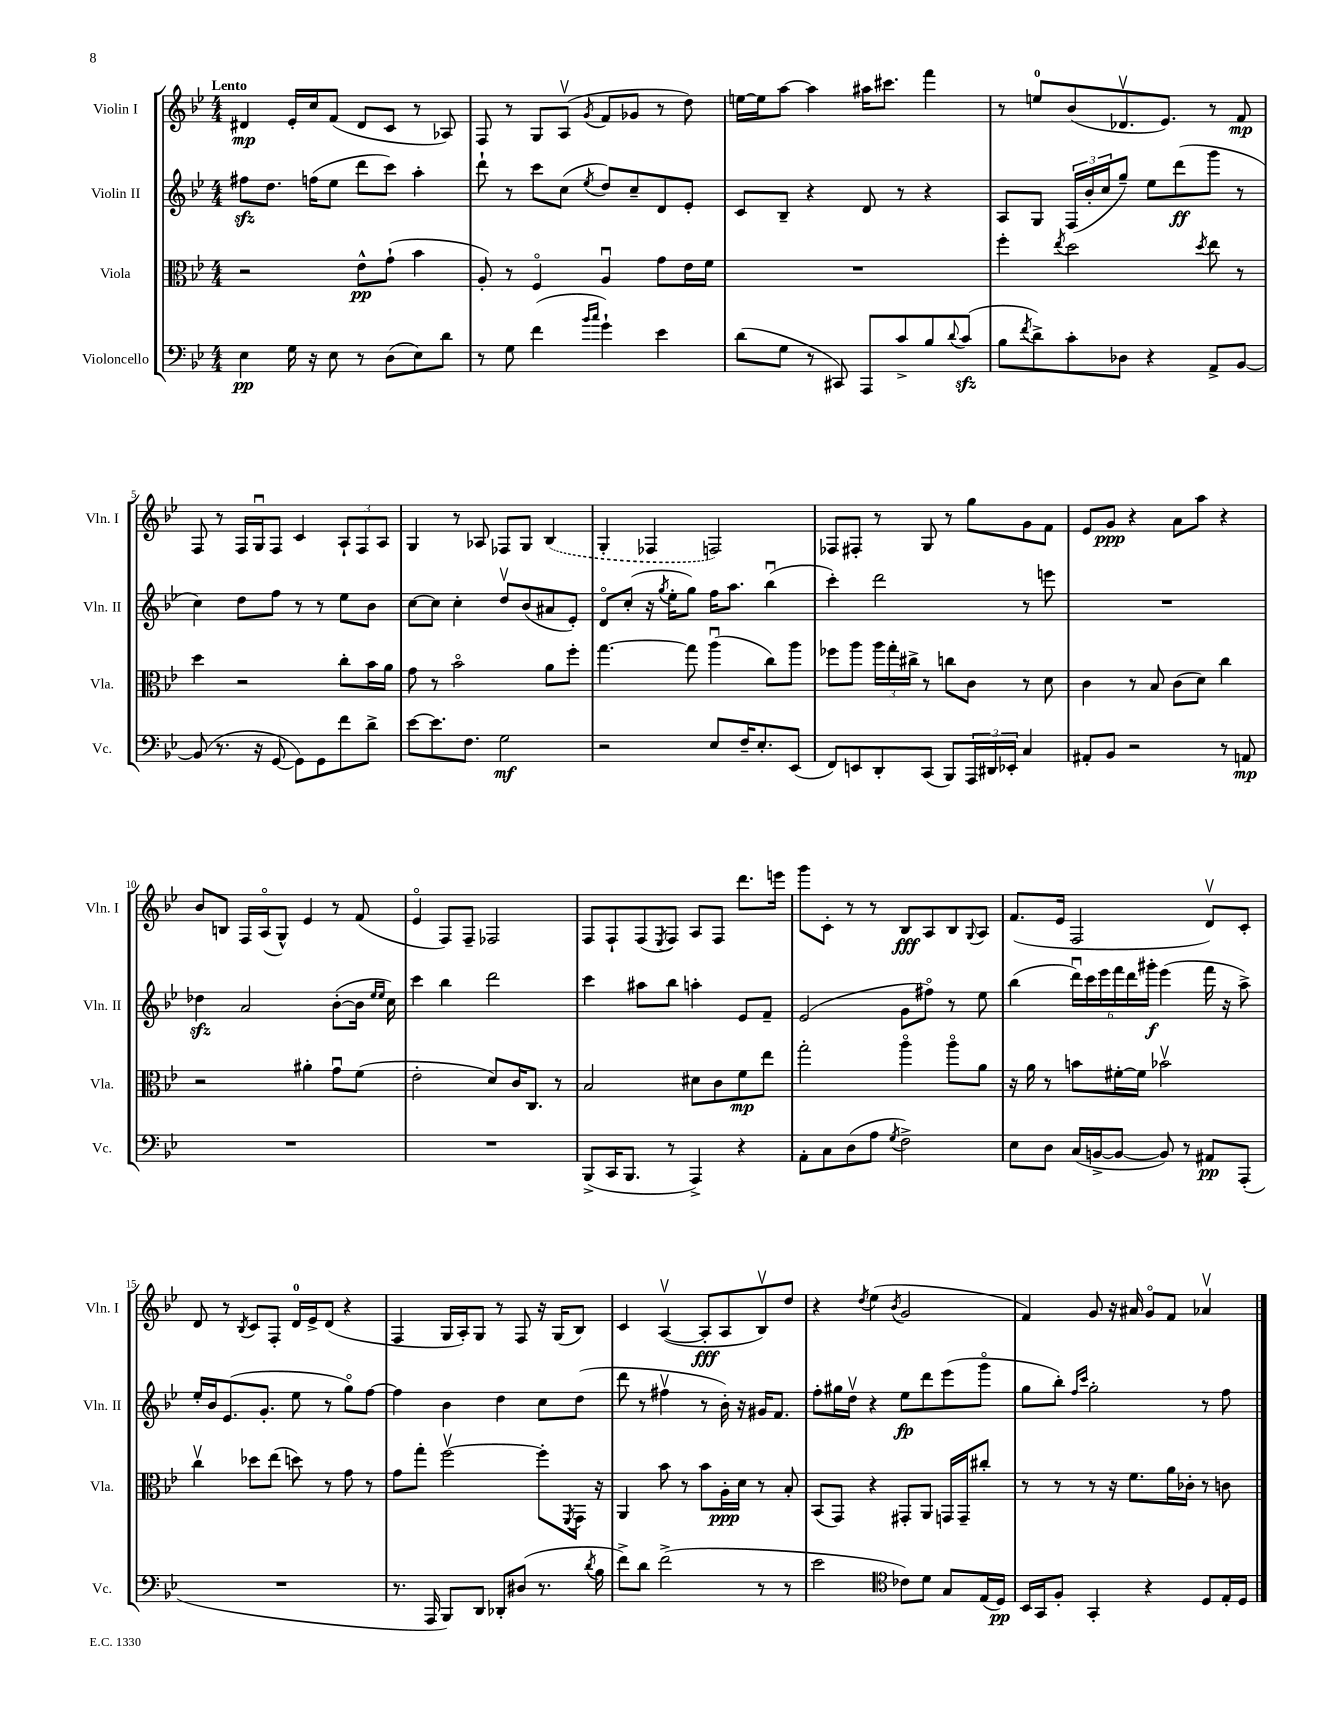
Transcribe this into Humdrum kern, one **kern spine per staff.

**kern	**dynam	**kern	**dynam	**kern	**dynam	**kern	**dynam
*part4	*part4	*part3	*part3	*part2	*part2	*part1	*part1
*staff4	*staff4	*staff3	*staff3	*staff2	*staff2	*staff1	*staff1
*I"Violoncello	*	*I"Viola	*	*I"Violin II	*	*I"Violin I	*
*I'Vc.	*	*I'Vla.	*	*I'Vln. II	*	*I'Vln. I	*
*clefF4	*	*clefC3	*	*clefG2	*	*clefG2	*
*k[b-e-]	*	*k[b-e-]	*	*k[b-e-]	*	*k[b-e-]	*
*M4/4	*	*M4/4	*	*M4/4	*	*M4/4	*
=1	=1	=1	=1	=1	=1	=1	=1
!	!	!	!	!	!	!LO:TX:a:B:t=Lento	!
4E-\	pp	2r	.	8ff#Xzz\L	.	4d#X/	mp
.	.	.	.	8.dd\J	.	.	.
16G\	.	.	.	.	.	16e-'/LL	.
16r	.	.	.	(16ffn\KL	.	16cc/J	.
8E-\	.	.	.	8ee-\J	.	(8f/J	.
8r	.	8e-^^\L	pp	8ddd\L	.	8d#/L	.
(8D\L	.	(8g`\J	.	8ccc\J)	.	8c/J	.
8E-\)	.	4b-\	.	4aa'\	.	8r	.
8d\J	.	.	.	.	.	8A-X/)	.
=2	=2	=2	=2	=2	=2	=2	=2
8r	.	8A'/)	.	8ddd`\	.	8F/	.
8G\	.	8r	.	8r	.	8r	.
(4f\	.	4F/	.	8ccc\L	.	8G/L	.
.	.	.	.	(8cc\J	.	(8Av/J	.
16qqb-/LL	.	.	.	.	.	.	.
16qqcc/JJ	.	.	.	8qee-/	.	8qg/	.
4g`\)	.	4Au/	.	8dd/L)	.	8f/L	.
.	.	.	.	8cc~/	.	8g-X/J	.
4e-\	.	8g\L	.	8d/	.	8r	.
.	.	16e-\L	.	8e-'/J	.	8dd\)	.
.	.	16f\JJ	.	.	.	.	.
=3	=3	=3	=3	=3	=3	=3	=3
(8d\L	.	1r	.	8c/L	.	[16een\LL	.
.	.	.	.	.	.	16ee\J]	.
8G\J	.	.	.	8B-~/J	.	[8aa\J	.
8r	.	.	.	4r	.	4aa\]	.
8CC#X/)	.	.	.	.	.	.	.
8AAA/L	.	.	.	8d/	.	16aa#X\KL	.
.	.	.	.	.	.	8.ccc#X\J	.
8c^/	.	.	.	8r	.	.	.
8B-/	.	.	.	4r	.	4fff\	.
8qqd/	.	.	.	.	.	.	.
(8czz/J	.	.	.	.	.	.	.
=4	=4	=4	=4	=4	=4	=4	=4
8B-\L	.	4ff'\	.	8A/L	.	8r	.
8qf/	.	.	.	.	.	.	.
8d^\)	.	.	.	8G/J	.	8een/L	.
.	.	8qee-/	.	.	.	.	.
8c'\	.	2dd\	.	(24F/LL	.	(8b-/	.
.	.	.	.	24b-'/	.	.	.
.	.	.	.	24cc/J	.	.	.
8D-X\J	.	.	.	8gg~/J)	.	8.d-Xv/	.
4r	.	.	.	8ee-\L	.	.	.
.	.	.	.	.	.	8.e-/J)	.
.	.	.	.	(8ddd\	ff	.	.
.	.	8qdd/	.	.	.	.	.
8AA^/L	.	8ee-\	.	8ggg\J	.	8r	.
[8BB-/J	.	8r	.	8r	.	8f/	mp
!!LO:LB:g=z
=5	=5	=5	=5	=5	=5	=5	=5
(8BB-/]	.	4dd\	.	4cc\)	.	8F/	.
8.r	.	.	.	.	.	8r	.
.	.	2r	.	8dd\L	.	16F/LL	.
16r	.	.	.	.	.	16Gu/J	.
[8GG/	.	.	.	8ff\J	.	8F/J	.
8GG\L])	.	.	.	8r	.	4c/	.
8GG\	.	.	.	8r	.	.	.
8f\	.	8cc'\L	.	8ee-\L	.	12A`/L	.
.	.	.	.	.	.	12F/	.
8d^\J	.	16b-\L	.	8b-\J	.	.	.
.	.	.	.	.	.	12A/J	.
.	.	16a\JJ	.	.	.	.	.
=6	=6	=6	=6	=6	=6	=6	=6
[8e-\L	.	8g\	.	[8cc\L	.	4G/	.
8.e-\]	.	8r	.	8cc\J]	.	.	.
.	.	2b-\	.	4cc'\	.	8r	.
8.F\J	.	.	.	.	.	.	.
.	.	.	.	.	.	8A-X/	.
2G\	mf	.	.	8ddv/L	.	8F-X/L	.
.	.	.	.	(8b-/	.	8G/J	.
.	.	8a\L	.	8a#X/	.	(4B-/	.
.	.	8ff'\J	.	8e-'/J)	.	.	.
=7	=7	=7	=7	=7	=7	=7	=7
2r	.	[4.gg\	.	8d/L	.	4G'/	.
.	.	.	.	(8cc'/J	.	.	.
.	.	.	.	16r	.	4F-X/	.
.	.	.	.	8qgg/	.	.	.
.	.	.	.	16ee-'\KL	.	.	.
.	.	8gg\]	.	8gg\J)	.	.	.
8E-/L	.	(4aau\	.	16ff\KL	.	2Fn/)	.
.	.	.	.	8.aa\J	.	.	.
16F~/K	.	.	.	.	.	.	.
8.E-'/	.	.	.	.	.	.	.
.	.	8cc\L)	.	(4bb-u\	.	.	.
(8EE-/J	.	8aa\J	.	.	.	.	.
=8	=8	=8	=8	=8	=8	=8	=8
8FF/L)	.	8ff-X\L	.	4ccc'\)	.	8F-X/L	.
8EEn/	.	8aa\J	.	.	.	8F#X'/J	.
8DD'/	.	24aa\LL	.	2ddd\	.	8r	.
.	.	24gg'\	.	.	.	.	.
.	.	24cc#X^\JJ	.	.	.	.	.
(8CC/J	.	8r	.	.	.	8G/	.
8BBB-/L)	.	8ccn\L	.	.	.	8r	.
24AAA/L	.	8c\J	.	.	.	8gg\L	.
24DD#X/	.	.	.	.	.	.	.
24EE-X'/JJ	.	.	.	.	.	.	.
4C/	.	8r	.	8r	.	8g\	.
.	.	8d\	.	8eeen\	.	8f\J	.
=9	=9	=9	=9	=9	=9	=9	=9
8AA#X'/L	.	4c\	.	1r	.	8e-/L	.
8BB-/J	.	.	.	.	.	8g/J	ppp
2r	.	8r	.	.	.	4r	.
.	.	8B-/	.	.	.	.	.
.	.	(8c\L	.	.	.	8a\L	.
.	.	8d\J)	.	.	.	8aa\J	.
8r	.	4cc\	.	.	.	4r	.
8AAn/	mp	.	.	.	.	.	.
!!LO:LB:g=z
=10	=10	=10	=10	=10	=10	=10	=10
1r	.	2r	.	4dd-Xzz\	.	8b-/L	.
.	.	.	.	.	.	8Bn/J	.
.	.	.	.	2a/	.	16F/LL	.
.	.	.	.	.	.	(16A/J	.
.	.	.	.	.	.	8G^^/J)	.
.	.	4a#X'\	.	.	.	4e-/	.
.	.	8gu\L	.	([8b-'\L	.	8r	.
.	.	(8f\J	.	16b-\Jk]	.	(8f/	.
.	.	.	.	16qqee-/LL	.	.	.
.	.	.	.	16qqee-/JJ	.	.	.
.	.	.	.	16cc\)	.	.	.
=11	=11	=11	=11	=11	=11	=11	=11
1r	.	2e-'\	.	4ccc\	.	4e-/	.
.	.	.	.	4bb-\	.	8F/L)	.
.	.	.	.	.	.	8F~/J	.
.	.	8d/L)	.	2ddd\	.	2F-X/	.
.	.	16c/K	.	.	.	.	.
.	.	8.C/J	.	.	.	.	.
.	.	8r	.	.	.	.	.
=12	=12	=12	=12	=12	=12	=12	=12
(8BBB-^/L	.	2B-/	.	4ccc\	.	8F/L	.
16CC/K	.	.	.	.	.	8F`/	.
8.BBB-/J	.	.	.	.	.	.	.
.	.	.	.	8aa#X\L	.	(8F/	.
.	.	.	.	.	.	8qE-/	.
8r	.	.	.	8bb-\J	.	8F/J)	.
4AAA^/)	.	8d#X\L	.	4aan'\	.	8A/L	.
.	.	8c\	.	.	.	8F/J	.
4r	.	8f\	mp	8e-/L	.	8.ddd\L	.
.	.	8ee-\J	.	8f~/J	.	.	.
.	.	.	.	.	.	16eeen\Jk	.
=13	=13	=13	=13	=13	=13	=13	=13
8AA'\L	.	2gg'\	.	(2e-/	.	8ggg\L	.
8C\	.	.	.	.	.	8c'\J	.
(8D\	.	.	.	.	.	8r	.
8A\J	.	.	.	.	.	8r	.
8qG/	.	.	.	.	.	.	.
2F^\)	.	4aa\	.	8g\L	.	8B-/L	fff
.	.	.	.	8ff#X\J)	.	8A/	.
.	.	8aa\L	.	8r	.	8B-/	.
.	.	.	.	.	.	8qqG/	.
.	.	8a\J	.	8ee-\	.	8A/J	.
=14	=14	=14	=14	=14	=14	=14	=14
8E-\L	.	16r	.	(4bb-\	.	(8.f/L	.
.	.	16a\	.	.	.	.	.
8D\J	.	8r	.	.	.	.	.
.	.	.	.	.	.	16e-/Jk	.
(16C/LL	.	8bn\L	.	24dddu\LL)	.	2F/	.
.	.	.	.	24ccc\	.	.	.
[16BBn^/J	.	.	.	.	.	.	.
.	.	.	.	24eee-\	.	.	.
8BB/J_	.	[16f#X'\L	.	24fff\	.	.	.
.	.	.	.	24ddd\	.	.	.
.	.	16f#\JJ]	.	.	.	.	.
.	.	.	.	24ggg#X'\JJ	f	.	.
8BB/])	.	2b-Xv\	.	(4eee-\	.	.	.
8r	.	.	.	.	.	.	.
8AA#X/L	pp	.	.	16fff\	.	8dv/L)	.
.	.	.	.	16r	.	.	.
(8AAA'/J	.	.	.	8aa^\)	.	8c'/J	.
!!LO:LB:g=z
=15	=15	=15	=15	=15	=15	=15	=15
1r	.	4ccv\	.	16ee-'/LL	.	8d/	.
.	.	.	.	16b-/J	.	.	.
.	.	.	.	(8.e-/	.	8r	.
.	.	.	.	.	.	8qB-/	.
.	.	8dd-X\L	.	.	.	8c/L	.
.	.	.	.	8.g'/J	.	.	.
.	.	(8ee-\J	.	.	.	8F'/J	.
.	.	8ddn\)	.	8ee-\	.	16d/LL	.
.	.	.	.	.	.	16e-^/J	.
.	.	8r	.	8r	.	(8d/J	.
.	.	8g\	.	8gg\L)	.	4r	.
.	.	8r	.	[8ff\J	.	.	.
=16	=16	=16	=16	=16	=16	=16	=16
8.r	.	8g\L	.	4ff\]	.	4F/	.
.	.	8gg'\J	.	.	.	.	.
16AAA/	.	.	.	.	.	.	.
8BBB-/L)	.	[2ffv\	.	4b-\	.	16G/LL	.
.	.	.	.	.	.	16A'/J)	.
8DD/J	.	.	.	.	.	8G/J	.
8DD-X'/L	.	.	.	4dd\	.	8r	.
(8D#X/J	.	.	.	.	.	8F/	.
8.r	.	8ff'\L]	.	8cc\L	.	16r	.
.	.	.	.	.	.	(16G/KL	.
.	.	8qFF/	.	.	.	.	.
.	.	16GG\Jk	.	(8dd\J	.	8B-/J)	.
8qd/	.	.	.	.	.	.	.
16B-\	.	16r	.	.	.	.	.
=17	=17	=17	=17	=17	=17	=17	=17
8f^\L)	.	4AA/	.	8ddd\	.	4c/	.
8d\J	.	.	.	8r	.	.	.
(2f^\	.	8b-\	.	4ff#Xv\	.	([4Av/	.
.	.	8r	.	.	.	.	.
.	.	8b-\L	.	8r	.	8A'/L]	fff
.	.	16A'\L	ppp	16b-'\)	.	8A/	.
.	.	16d\JJ	.	16r	.	.	.
8r	.	8r	.	16g#X/KL	.	8B-v/)	.
.	.	.	.	8.f/J	.	.	.
8r	.	8B-'/	.	.	.	8dd/J	.
=18	=18	=18	=18	=18	=18	=18	=18
2e-\	.	(8BB-/L	.	8ff'\L	.	4r	.
.	.	8GG/J)	.	16gg#X\L	.	.	.
.	.	.	.	16ddv\JJ	.	.	.
.	.	.	.	.	.	8qdd/	.
.	.	4r	.	4r	.	(4ee-\	.
*clefC4	*	*	*	*	*	*	*
.	.	.	.	.	.	8qb-/	.
8c-X\L)	.	8GG#X'/L	.	8ee-\L	fp	2g/	.
8d\J	.	8AA/J	.	8ddd\	.	.	.
8G/L	.	16GGn/LL	.	(8eee-\	.	.	.
.	.	16GG~/J	.	.	.	.	.
(16E-/L	.	8cc#X'/J	.	8ggg\J	.	.	.
16D/JJ)	pp	.	.	.	.	.	.
=19	=19	=19	=19	=19	=19	=19	=19
16BB-/LL	.	8r	.	8gg\L	.	4f/)	.
16GG/J	.	.	.	.	.	.	.
8F'/J	.	8r	.	8bb-'\J)	.	.	.
.	.	.	.	16qqff/LL	.	.	.
.	.	.	.	16qqccc/JJ	.	.	.
4GG'/	.	8r	.	2gg'\	.	8g/	.
.	.	16r	.	.	.	16r	.
.	.	8.f\L	.	.	.	16a#X/	.
4r	.	.	.	.	.	8g/L	.
.	.	16a\L	.	.	.	8f/J	.
.	.	16c-X'\JJ	.	.	.	.	.
8D/L	.	8r	.	8r	.	4a-Xv/	.
16E-'/L	.	8cn\	.	8ff\	.	.	.
16D/JJ	.	.	.	.	.	.	.
==	==	==	==	==	==	==	==
*-	*-	*-	*-	*-	*-	*-	*-
